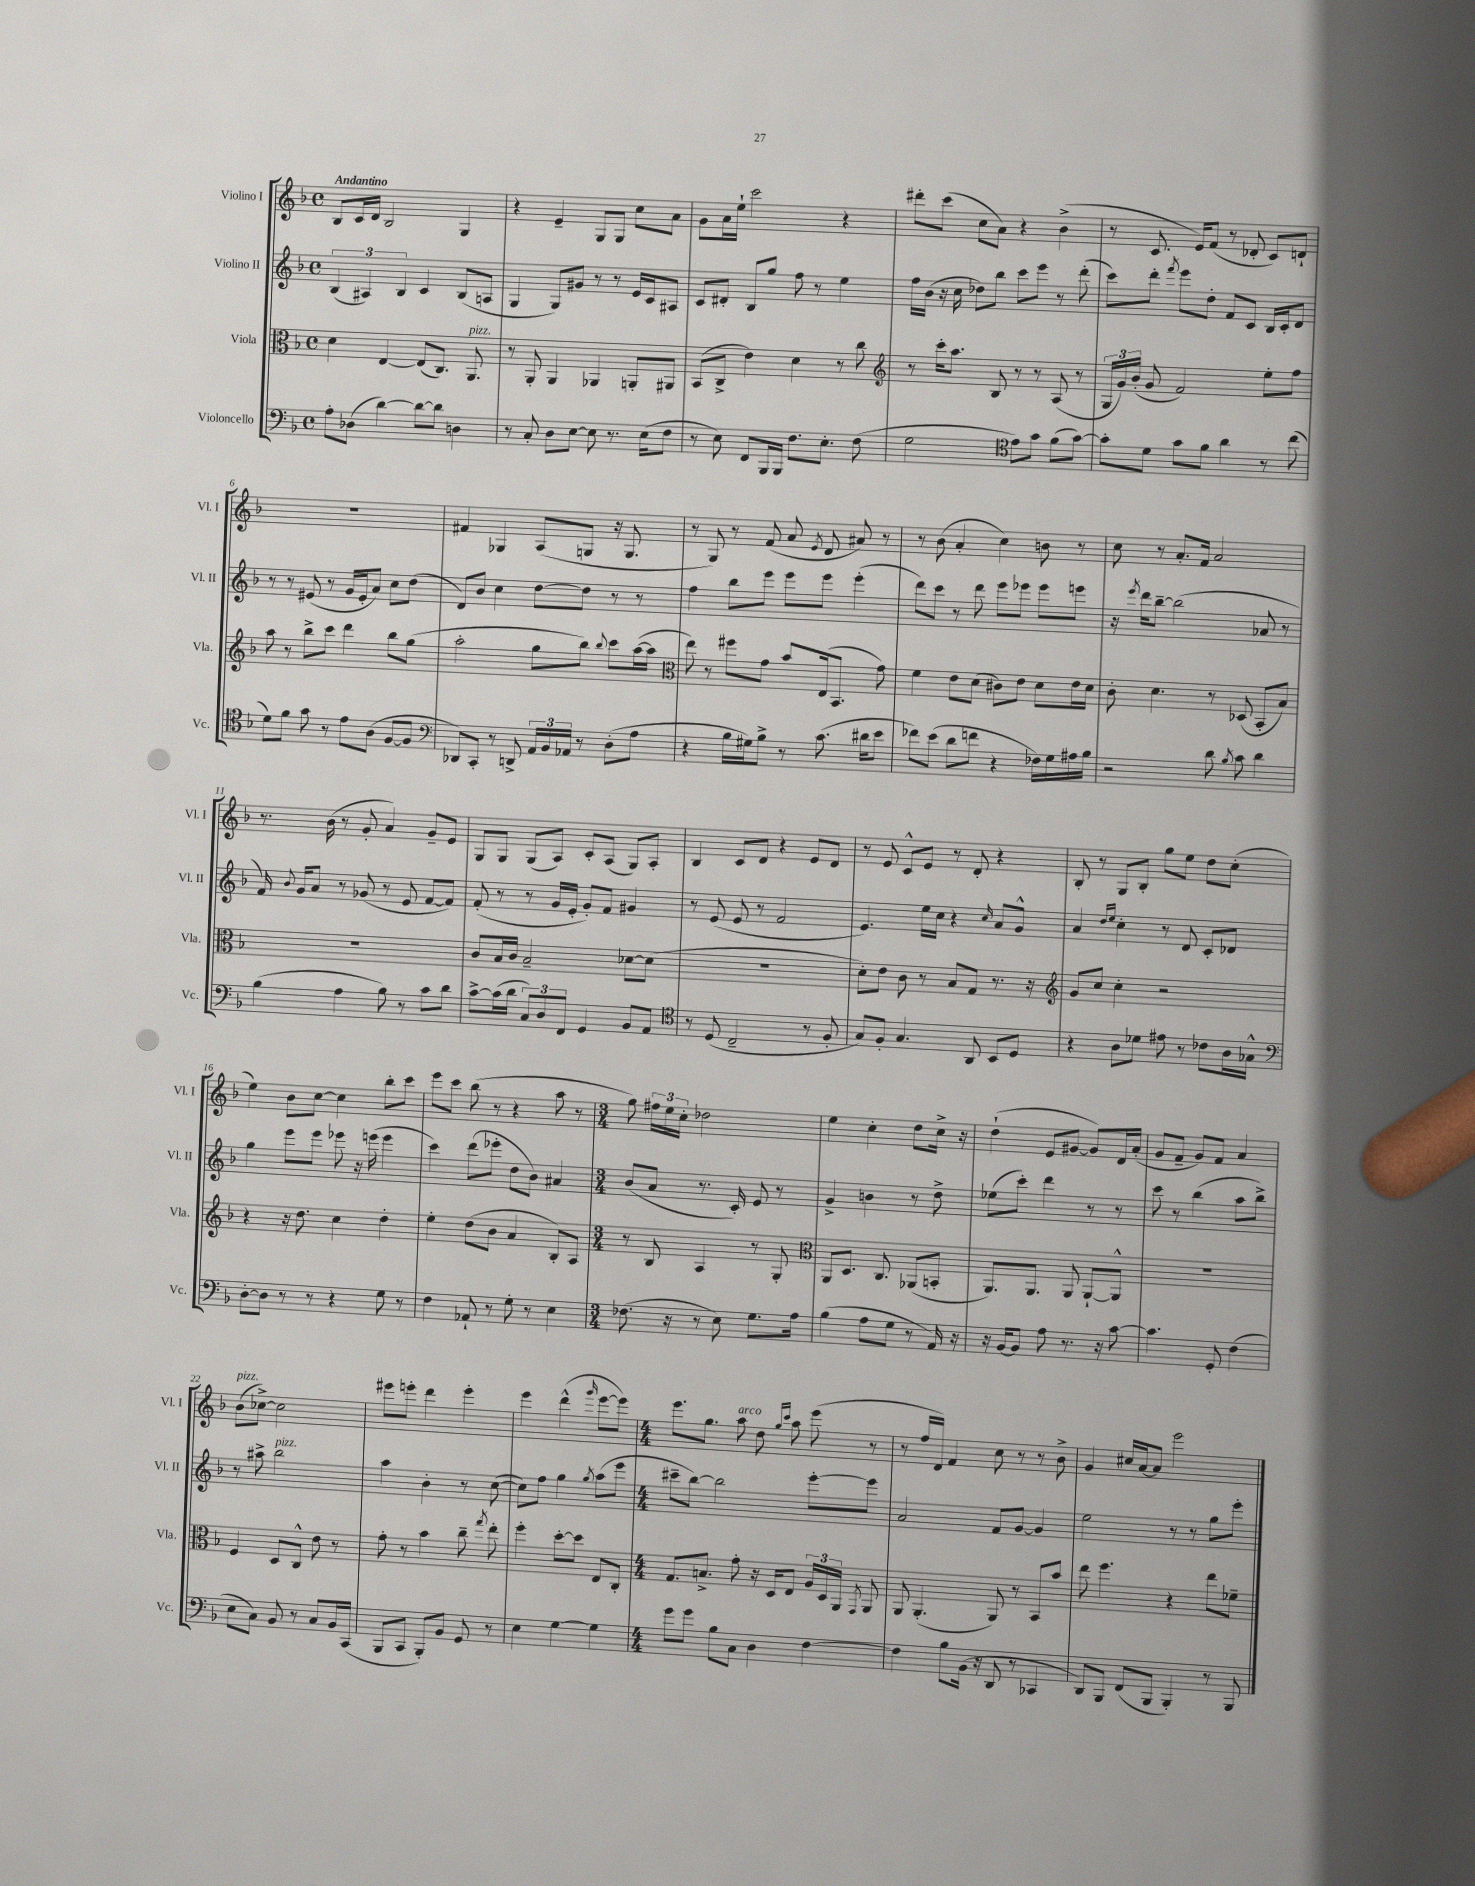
<<
\new StaffGroup <<
\new Staff = "s0" \with { instrumentName = "Violino I" shortInstrumentName = "Vl. I" } {
    \clef treble \key f \major \defaultTimeSignature \time 4/4 \tempo "Andantino"
    \autoBeamOff bes8[ c'16 d'16] bes2 g4 |
    r4 e'4-- g8[ g8] c''8[ a'8] |
    g'8[ a'16 e''16]-! c'''2 r4 |
    dis'''8[-. c'''8]( c''8[ a'8]) r4 bes'4->( |
    r8 c'8. e'16[) f'8]( r8 des'8-. c'8[) d'8]-! |
    R1 |
    fis'4 ges4 a8[( g8] r16 g8. |
    r8 g8) r8 f'8( a'8 \acciaccatura { e'8 } d'8 ais'8) r8 |
    r8 bes'8( a'4-. c''4) b'8 r8 |
    c''8 r8 a'8.[-. f'16] a'2 |
    r8. bes'16( r8 g'8-. a'4) g'8[-- e'8] |
    g8[ g8] g8[( a8]) c'8[-. a8]( g8[) a8]-. |
    bes4 c'8[ d'8] r4 e'8[ d'8] |
    r8 e'8 c'8[-^ e'8] r8 d'8-. r4 |
    bes8-. r8 g8[ bes8]-. g''8[ e''8] d''8[ c''8]-.( |
    e''4) bes'8[ c''8]~ c''4 bes''8[-. c'''8] |
    e'''8[ c'''8] bes''8( r8 r4 a''8 r8 |
    \numericTimeSignature \time 3/4 g''8) \tuplet 3/2 { fis''16[ e''16 c''16]-. } des''2 |
    e''4 c''4-. d''8[ c''16]-> r16 |
    d''4-!( e'8[ gis'8]~ gis'8[) d'16 a'16]-.( |
    g'8[ f'8]-- g'8[) f'8] a'4 |
    bes'8[^\markup { \italic "pizz." }( ces''8]~->) ces''2 |
    eis'''8[ e'''8]-. d'''4 e'''4-. |
    e'''4 d'''4-^( \grace { g'''16 } e'''8[~ e'''8]) |
    \numericTimeSignature \time 4/4 e'''8.[ g''8.] a''8^\markup { \italic "arco" } d''8 \grace { g''16[ c'''16] } a''8 e'''8( r8 |
    r8 f''16[ d'16]) f'4 c''8 r8 r8 bes'8-> |
    g'4 cis''16[ a'16~ a'8] e'''2 \bar "|." |
}
\new Staff = "s1" \with { instrumentName = "Violino II" shortInstrumentName = "Vl. II" } {
    \clef treble \key f \major \defaultTimeSignature \time 4/4
    \autoBeamOff \tuplet 3/2 { bes4( ais4) bes4 } c'4 bes8[( a8] |
    g4 g8[) gis'8] r8 r8 e'16[ c'16 ais8] |
    c'8[ dis'8]-. bes8[ g''8] f''8 r8 e''4 |
    f''16[ bes'16]( r16 c''16 des''8[) bes''8] c'''8[ e'''8] r8 d'''8-.( |
    c'''8[) d'''8]-. \acciaccatura { f'''8 } e'''8[ d''8]-. f'8[ c'8] bes16[ c'16-. d'8] |
    r8 r8 eis'8( r8 g'16[ eis'16-. a'8]) c''8[ d''8]( |
    d'8[) bes'8] c''4 d''8[~ d''8] r8 r8 |
    f''4 bes''8[ e'''8] e'''8[ e'''8] e'''4-.( |
    d'''8[) c'''8] r8 d'''8 e'''8[ ees'''8] ees'''8[ e'''8] |
    r16 \acciaccatura { e'''8 } d'''16[ bes''8]~-- bes''2( aes'8 r8 |
    f'16) \appoggiatura { bes'8 } g'16[ a'8] r8 ges'8( r8 e'8 f'8[~ f'8]) |
    f'8-.( r8 r8 g'16[ e'16]-. g'8[-.) f'8] gis'4 |
    r8 e'8( e'8 r8 f'2 |
    e'4.) e''16[ c''16] r4 \grace { c''16 } a'8[ g'8]-^ |
    a'4 \grace { d''16[ e''16] } c''4-. r8 d'8 c'8[-. des'8] |
    g''4 e'''8[ e'''8] ees'''8 r16 e'''16( e'''4 |
    c'''4) d'''8[( ees'''8]-. d''8[ bes'8]) ais'4 |
    \numericTimeSignature \time 3/4 bes'8[( a'8] r8. c'16-.) e'8 r8 |
    g'4-> b'4 r8 d''8-> |
    ees''8[( c'''8]-.) d'''4 r8 r8 |
    c'''8 r8 bes''4( a''8[ bes''8]->) |
    r8 ais''8-> bes''2^\markup { \italic "pizz." } |
    a''4 bes'4-. r8 c''8~( |
    c''8[) f''8] g''4 \acciaccatura { g''8 } a''8[( e'''8] |
    \numericTimeSignature \time 4/4 cis'''8[-- bes''8]~) bes''2 e'''8[~-. e'''8] |
    a'2 f'8[ g'8]~ g'4 |
    e''2 r8 r8 g''8[ e'''8]-. \bar "|." |
}
\new Staff = "s2" \with { instrumentName = "Viola" shortInstrumentName = "Vla." } {
    \clef alto \key f \major \defaultTimeSignature \time 4/4
    \autoBeamOff d'4 e4~ e8[( c8.]) a,8.^\markup { \italic "pizz." } |
    r8 a,8-. a,4 aes,4 a,8[-. ais,8] |
    bes,8[( c8]-> e'4) d'4 r8 c''8 |
    \clef treble r8 c'''16[-. a''8.] bes8 r8 r8 a8( r8 |
    \tuplet 3/2 { g16[ g'16) bes'16]-.( } g'8 f'2) e''8[-. f''8] |
    a''8 r8 bes''8[-> c'''8] d'''4 bes''8[ g''8]( |
    a''2-. g''8[ bes''8]) \appoggiatura { bes''8 } c'''8[ a''16~( a''16] |
    \clef alto e''8) r8 fis''8[ g'8] bes'8[ e16( bes,8.] g'8) |
    f'4 e'8[ d'8]( cis'8[) e'8] d'8[ e'16 d'16] |
    c'8-. d'4. r8 des8( bes,8[-. bes8]) |
    R1 |
    c'8[ bes16 c'16] bes2-- des'8[~ des'8]( |
    R1 |
    d'8[-.) e'8] c'8 r8 bes8[ g8] r8. r16 |
    \clef treble g'8[ c''8] c''4-. r2 |
    r4 r16 d''8. c''4 d''4-. |
    e''4-. d''8[( bes'8] a'4 bes8[-.) a8] |
    \numericTimeSignature \time 3/4 r8 bes8 a4 r8 g8-. |
    \clef alto a,8[ d8.] c8. aes,8[( b,8]-. |
    a,8.[) a,8.] a,8 a,8[~-! a,8]-^ |
    R2. |
    f4 d8[ c8]-^ e'8 r8 |
    g'8-. r8 bes'4 c''8-- \acciaccatura { g''8 } e''8-. |
    f''4-. d''8[~-. d''8] e8[ c8]-. |
    \numericTimeSignature \time 4/4 g8.[ b8.]-> g'8-. r16 d16[ e8] \tuplet 3/2 { a16[ d16 a,16] } \acciaccatura { g,8 } a,8 |
    a,8 a,4.-.( a,8) r8 bes,8[ bes'8] |
    e''8 f''4. r4 e''8[ fes'8]-- \bar "|." |
}
\new Staff = "s3" \with { instrumentName = "Violoncello" shortInstrumentName = "Vc." } {
    \clef bass \key f \major \defaultTimeSignature \time 4/4
    \autoBeamOff a8[-. des8]( d'4~) d'8[~ d'8] d4 |
    r8 c8-. d8[ e8]~ e8 r8. e16[( f8] |
    r8 e8) f,8[ bes,,16 bes,,16] f8.[ e8.]-. f8( |
    g2 \clef tenor e'8[) g'8] f'8[( g'8]~) |
    g'8[-. d'8] g'8[ f'8] a'4 r8 c''8( |
    d'8[) f'8] g'8 r8 e'8[ a8]( f8[~ f8] |
    \clef bass des,8[) c,8]-. r8 d,8-> \tuplet 3/2 { a,16[ bes,16 aes,16] } r8 d8[-.( a8] |
    r4 bes16[ gis16) bes8]-> r8 c'8.( dis'16[ e'8] |
    fes'8[) e'8]( d'8[ f'8] r4 fes16[) g16 ais16 bes16] |
    r2 d'8 \acciaccatura { bes8 } c'8 d'4 |
    bes4( a4 bes8) r8 c'8[ d'8] |
    c'8[~-> c'16( d'16] \tuplet 3/2 { c8[) d8 f,8] } g,4 bes,8[ a,8] |
    \clef tenor r8 d8( c2-- r8 f8-. |
    g8[) f8]-. g4. a,8 bes,8[ d8] |
    r4 a8[ des'8] eis'8 r8 ces'8[ a16 ges16]-^ |
    \clef bass d8[~-. d8] r8 r8 r4 g8 r8 |
    f4 aes,8-! r8 g8-. r8 e4 |
    \numericTimeSignature \time 3/4 fes8.( r16 r8 e8) g8.[ a16] |
    bes4( a8[ g8] r8 a,16) r16 |
    r16 bes,16[~ bes,8] a8 r8. r16 c'8~ |
    c'4. g,8-. f4( |
    e8[ c8]) bes,8 r8 c8[ bes,16 c,16]( |
    bes,,8[ c,8] bes,,8[-.) bes,8] g,8 r8 |
    e4 g4~ g4 |
    \numericTimeSignature \time 4/4 g'8[ g'8] bes8[ c8] d4 f4~ |
    f4 bes8[ bes,16]( r16 d,8 r8 ces,4 |
    d,8[) bes,,8] f,8[( bes,,8] bes,,4-.) r8 bes,,8 \bar "|." |
}
>>
>>
